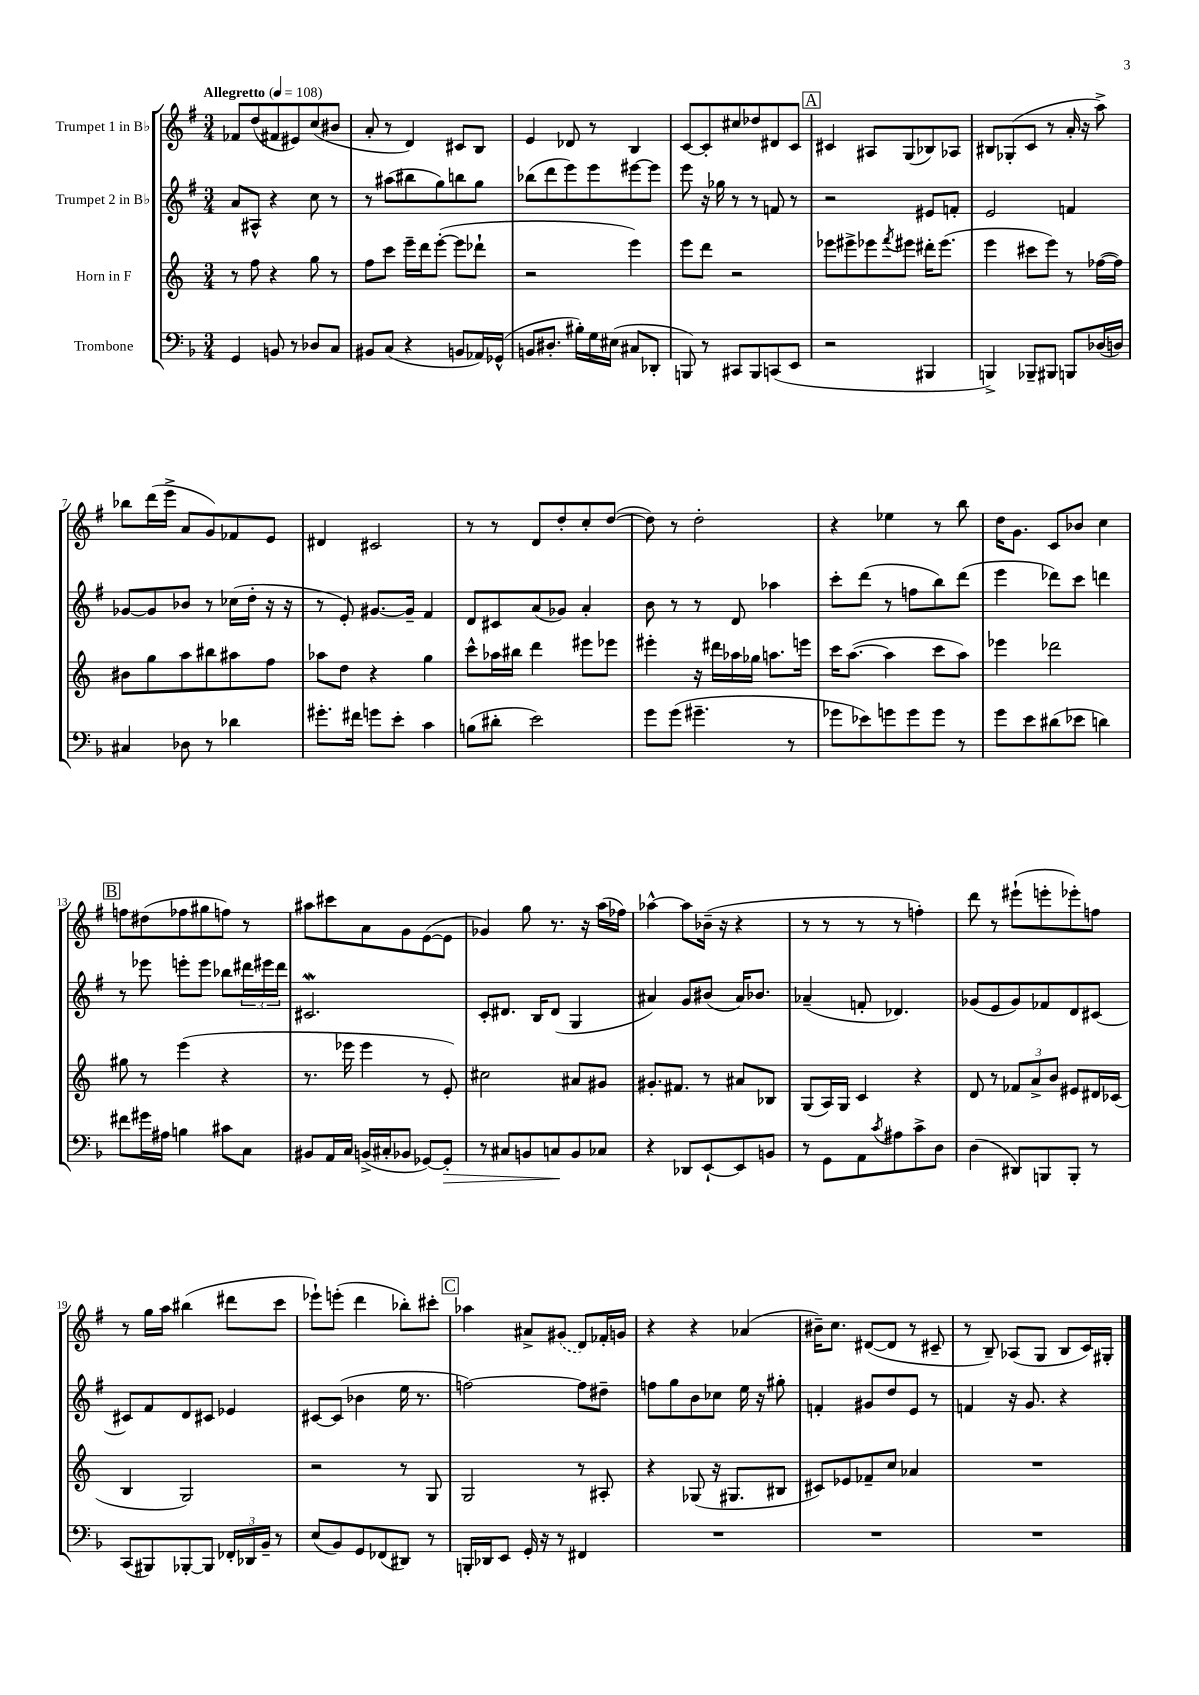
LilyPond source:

<<
\new StaffGroup <<
\new Staff = "s0" \with { instrumentName = "Trumpet 1 in Bb" } {
    \clef treble \key g \major \numericTimeSignature \time 3/4 \tempo "Allegretto" 4 = 108
    fes'8 d''8( fis'8 eis'8) c''8( bis'8 |
    a'8-. r8 d'4) cis'8 b8 |
    e'4 des'8 r8 b4 |
    c'8~ c'8-. cis''8 des''8 dis'8 c'8 |
    \mark \markup { \box "A" } cis'4 ais8 g8( bes8) aes8 |
    bis8 ges8-.( c'8 r8 a'16-. r16 a''8->) |
    bes''8 d'''16( e'''16-> a'8 g'8) fes'8 e'8 |
    dis'4 cis'2 |
    r8 r8 d'8 d''8-. c''8-. d''8~( |
    d''8) r8 d''2-. |
    r4 ees''4 r8 b''8 |
    d''16 g'8. c'8 bes'8 c''4 |
    \mark \markup { \box "B" } f''8 dis''8( fes''8 gis''8 f''8) r8 |
    ais''8 cis'''8 a'8 g'8 e'8~( e'8 |
    ges'4) g''8 r8. r16 a''16( fes''16) |
    aes''4~-^ aes''8 bes'16--( r16 r4 |
    r8 r8 r8 r8 f''4-.) |
    d'''8 r8 eis'''8-!( e'''8-. ees'''8-.) f''8 |
    r8 g''16 a''16 bis''4( dis'''8 c'''8 |
    ees'''8-!) e'''8-.( d'''4 bes''8-.) cis'''8-. |
    \mark \markup { \box "C" } aes''4 ais'8-> \once \slurDashed gis'8( d'8) fes'16-. g'16 |
    r4 r4 aes'4( |
    bis'16--) c''8. dis'8~( dis'8 r8 cis'8-- |
    r8 b8--) aes8( g8 b8 c'16) gis16-. \bar "|." |
}
\new Staff = "s1" \with { instrumentName = "Trumpet 2 in Bb" } {
    \clef treble \key g \major \numericTimeSignature \time 3/4
    a'8 ais8-^ r4 c''8 r8 |
    r8 ais''8( bis''8 g''8) b''8 g''8 |
    bes''8( d'''8 e'''8) e'''8 eis'''8~ eis'''8 |
    e'''8 r16 ges''16 r8 r8 f'8 r8 |
    \mark \markup { \box "A" } r2 eis'8 f'8-. |
    e'2 f'4 |
    ges'8~ ges'8 bes'8 r8 ces''16( d''16-. r16 r16 |
    r8 e'8-.) gis'8.~ gis'16-- fis'4 |
    d'8 cis'8 a'8( ges'8) a'4-. |
    b'8 r8 r8 d'8 aes''4 |
    c'''8-. d'''8( r8 f''8 b''8) d'''8( |
    e'''4 des'''8) c'''8 d'''4 |
    \mark \markup { \box "B" } r8 ees'''8 e'''8-. e'''8 bes''8 \tuplet 3/2 { dis'''16 eis'''16 dis'''16 } |
    cis'2.\mordent |
    c'8-. dis'8. b16 dis'8( g4 |
    ais'4) g'8 bis'8( ais'16) bes'8. |
    aes'4--( f'8-. des'4.) |
    ges'8( e'8 ges'8) fes'8 d'8 cis'8~ |
    cis'8 fis'8 d'8 cis'8 ees'4 |
    cis'8~ cis'8( bes'4 e''16 r8. |
    \mark \markup { \box "C" } f''2~) f''8 dis''8-- |
    f''8 g''8 b'8 ces''8 e''16 r16 gis''8-. |
    f'4-. gis'8 d''8 e'8 r8 |
    f'4 r16 g'8. r4 \bar "|." |
}
\new Staff = "s2" \with { instrumentName = "Horn in F" } {
    \clef treble \key c \major \numericTimeSignature \time 3/4
    r8 f''8 r4 g''8 r8 |
    f''8 c'''8 e'''16-- d'''16 e'''8~-.( e'''8 des'''8-! |
    r2 e'''4) |
    e'''8 d'''8 r2 |
    \mark \markup { \box "A" } ees'''8 eis'''8-> ees'''8 \acciaccatura { f'''8 } eis'''8 dis'''16-. eis'''8.( |
    e'''4 cis'''8 e'''8) r8 fes''16~( fes''16) |
    bis'8 g''8 a''8 bis''8 ais''8 f''8 |
    aes''8 d''8 r4 g''4 |
    c'''8-^ aes''16 bis''16 d'''4 eis'''8 ees'''8 |
    eis'''4-. r16 dis'''16 aes''16 ges''16 a''8. e'''16 |
    c'''16 a''8.~( a''4 c'''8 a''8) |
    ees'''4 des'''2 |
    \mark \markup { \box "B" } gis''8 r8 e'''4( r4 |
    r8. ees'''16 ees'''4 r8 e'8-.) |
    cis''2 ais'8 gis'8 |
    gis'8.-. fis'8. r8 ais'8 bes8 |
    g8( a16) g16 c'4 r4 |
    d'8 r8 \tuplet 3/2 { fes'8 a'8-> b'8 } eis'8 dis'16 ces'16( |
    b4 g2) |
    r2 r8 g8 |
    \mark \markup { \box "C" } g2 r8 ais8-. |
    r4 ges8( r16 gis8. bis8 |
    cis'8) ees'8 fes'8-- c''8 aes'4 |
    R2. \bar "|." |
}
\new Staff = "s3" \with { instrumentName = "Trombone" } {
    \clef bass \key f \major \numericTimeSignature \time 3/4
    g,4 b,8 r8 des8 c8 |
    bis,8 c8( r4 b,8 aes,16) ges,16-^( |
    b,8 dis8.-. bis16-.) g16 eis16( cis8 des,8-. |
    b,,8) r8 cis,8 b,,8 c,8( e,8 |
    \mark \markup { \box "A" } r2 bis,,4 |
    b,,4->) bes,,8-- bis,,8 b,,8 des16( d16) |
    cis4 des8 r8 des'4 |
    gis'8.-. fis'16 g'8 e'8-. c'4 |
    b8( dis'8-. e'2) |
    g'8 g'8( gis'4.-- r8 |
    ges'8 ees'8) g'8 g'8 g'8 r8 |
    g'8 e'8 dis'8( ees'8 d'4) |
    \mark \markup { \box "B" } fis'8 gis'16 ais16 b4 cis'8 c8 |
    bis,8 a,16 c16 b,16->( cis16-. bes,8 ges,8~) ges,8-.\> |
    r8 cis8 b,8 c8\! b,8 ces8 |
    r4 des,8 e,8~-! e,8 b,8 |
    r8 g,8 a,8 \acciaccatura { c'8 } ais8 c'8-> d8 |
    d4( dis,8) b,,8 b,,8-. r8 |
    c,8( bis,,8) bes,,8~-. bes,,8 \tuplet 3/2 { fes,16-. des,16 bes,16-- } r8 |
    e8( bes,8) g,8 fes,8( dis,8) r8 |
    \mark \markup { \box "C" } b,,16-. des,16 e,8 g,16-. r16 r8 fis,4 |
    R2. |
    R2. |
    R2. \bar "|." |
}
>>
>>
